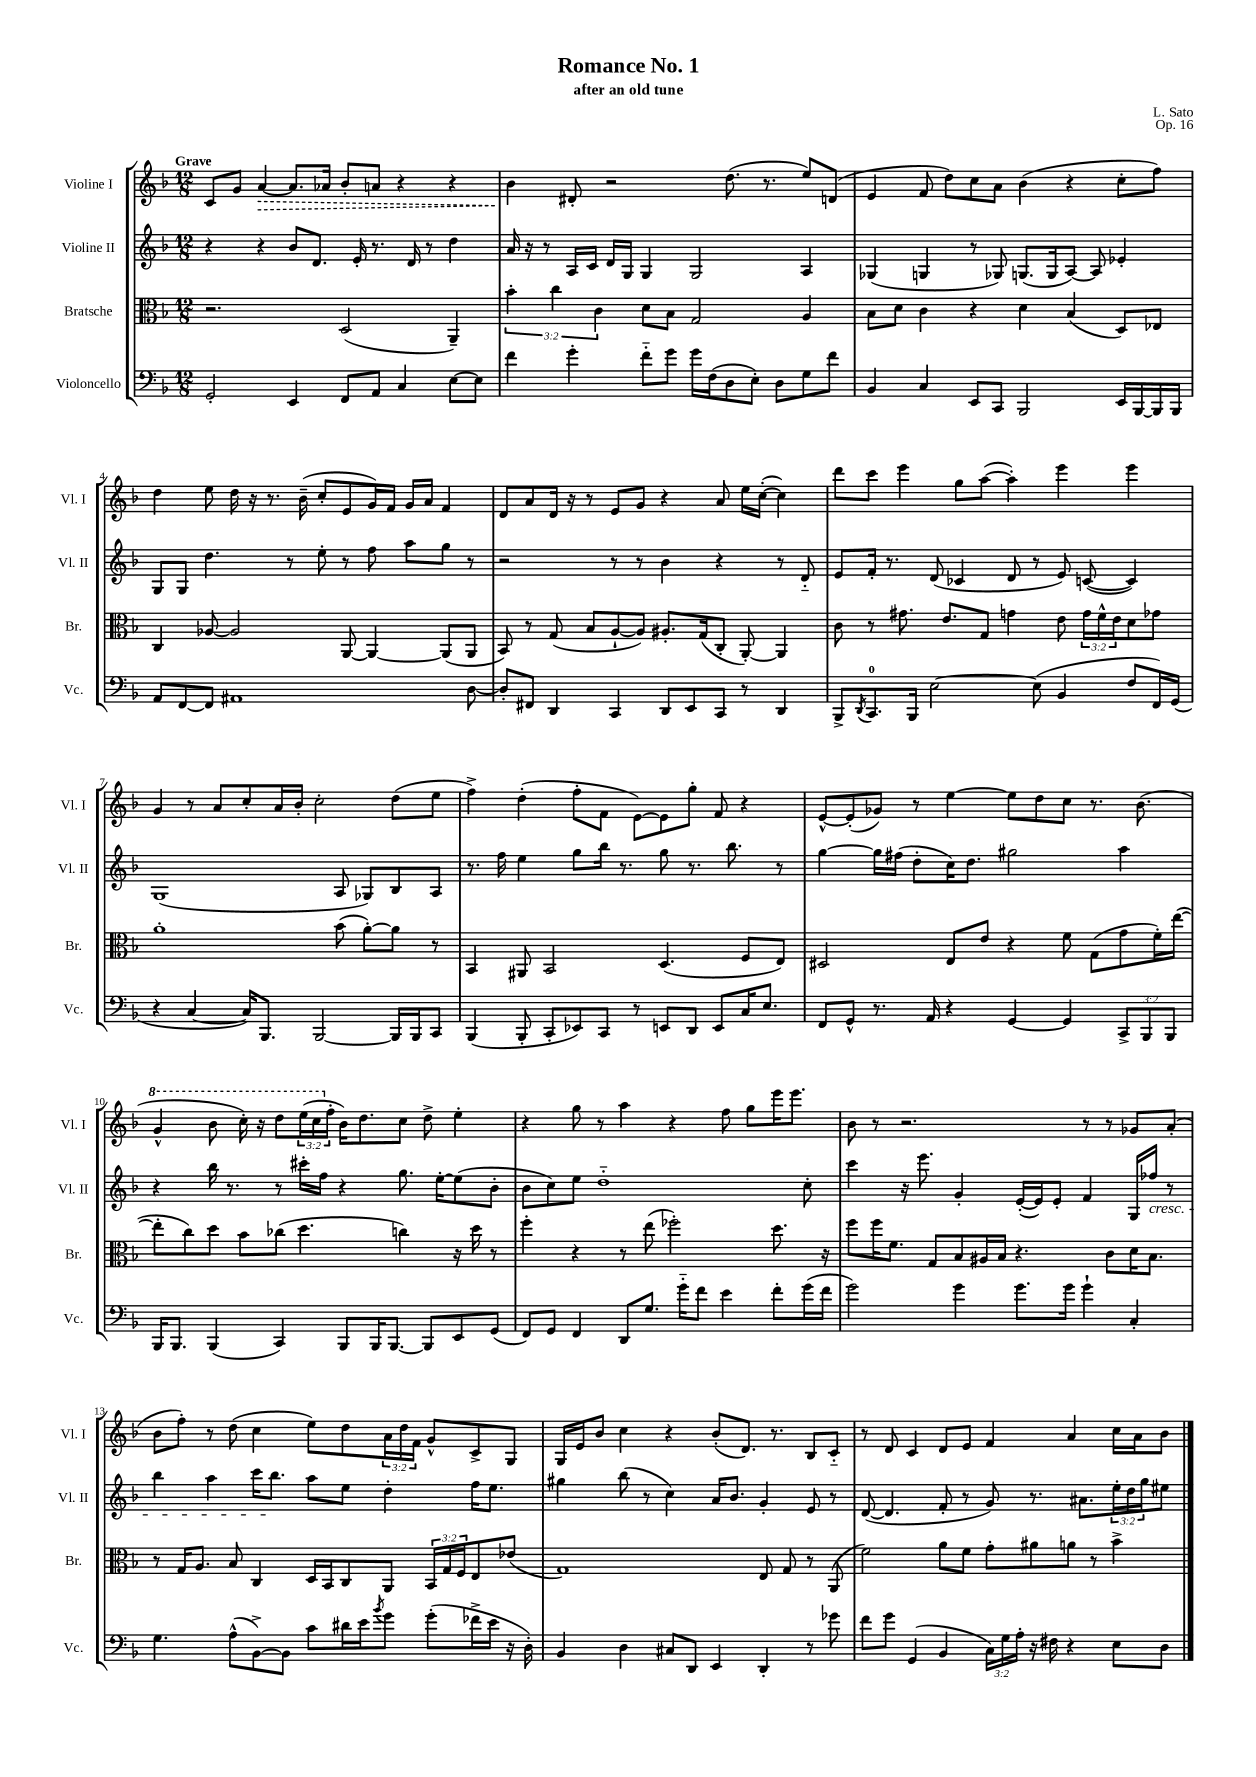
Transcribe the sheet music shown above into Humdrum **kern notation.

**kern	**kern	**kern	**kern
*staff4	*staff3	*staff2	*staff1
*clefF4	*clefC3	*clefG2	*clefG2
*k[b-]	*k[b-]	*k[b-]	*k[b-]
*M12/8	*M12/8	*M12/8	*M12/8
2GG'/	2.r	4r	8c/L
.	.	.	8g/J
.	.	4r	[4a/
4EE/	.	8b-/L	8.a/]L
.	.	8.d/J	.
.	.	.	16a-/Jk
8FF/L	(2D/	.	8b-'/L
.	.	16e'/	.
8AA/J	.	8.r	8a/J
4C/	.	.	4r
.	.	16d/	.
.	.	8r	.
[8E\L	4AA~/)	4dd\	4r
8E\]J	.	.	.
=	=	=	=
4f\	6b-'\	16a/	4b-\
.	.	16r	.
.	.	8r	.
.	6cc\	.	.
4g'\	.	16A/LL	8d#'/
.	.	16c/JJ	.
.	6c\	.	.
.	.	16d/LL	2r
.	.	16G/JJ	.
8f'~\L	8d\L	4G/	.
8g\J	8B-\J	.	.
16g\LL	2G/	2G/	.
(16F\J	.	.	.
8D\	.	.	(8.dd\
8E'\J)	.	.	.
.	.	.	8.r
8D\L	.	.	.
8G\	4A/	4A/	8ee/L)
8f\J	.	.	(8d/J
=	=	=	=
4BB-/	8B-\L	(4G-/	4e/
.	8d\J	.	.
4C/	4c\	4G/	8f/
.	.	.	8dd\L)
8EE/L	4r	8r	8cc\
8CC/J	.	8G-/)	8a\J
2BBB-/	4d\	(8.G/L	(4b-\
.	.	16G/k	.
.	(4B-/	[8A/J)	4r
.	.	8A/]	.
16EE/LL	8D/L)	4e-'/	8cc'\L
[16BBB-/	.	.	.
16BBB-/]	8E-/J	.	8ff\J)
16BBB-/JJ	.	.	.
=	=	=	=
8AA/L	4C/	8G/L	4dd\
[8FF/	.	8G/J	.
8FF/]J	[8A-/	4.dd\	8ee\
1AA#	2A-/]	.	16dd\
.	.	.	16r
.	.	.	8.r
.	.	8r	.
.	.	.	(16b-~\
.	.	8ee'\	8cc'/L
.	[8AA/	8r	8e/
.	4AA/_	8ff\	16g/L)
.	.	.	16f/JJ
.	.	8aa\L	16g/LL
.	.	.	16a/JJ
.	(8AA/]L	8gg\J	4f/
[8D\	8AA/J	8r	.
=	=	=	=
8D'/]L	8BB-/)	2r	8d/L
8FF#/J	8r	.	8a/
4DD/	(8G/	.	16d/Jk
.	.	.	16r
.	8B-/L	.	8r
4CC/	[8A`/	8r	8e/L
.	8A/]J)	8r	8g/J
8DD/L	8.A#'/L	4b-\	4r
8EE/	.	.	.
.	(16G/k	.	.
8CC/J	8C'/J	4r	8a/
8r	[8AA'/)	.	16ee\LL
.	.	.	([16cc'\JJ
4DD/	4AA/]	8r	4cc\])
.	.	8d'~/	.
=	=	=	=
8BBB-^/L	8c\	8e/L	8ddd\L
8qDD/	.	.	.
8.CC/	8r	16f'/Jk	8ccc\J
.	.	8.r	.
.	8.g#\	.	4eee\
16BBB-/Jk	.	.	.
[2E\	.	(8d/	.
.	8.e/L	.	.
.	.	4c-/	8gg\L
.	8G/J	.	([8aa\J
.	4g\	8d/	4aa'\])
(8E\]	.	8r	.
4BB-/	8e\	8e/)	4eee\
.	24g\LL	([8c/	.
.	24f^^\	.	.
.	24e\J	.	.
8F/L	8d\	4c/])	4eee\
16FF/L)	8g-\J	.	.
(16GG/JJ	.	.	.
=	=	=	=
4r	1a'	(1G	4g/
[4C/	.	.	8r
.	.	.	8a/L
16C/]LK)	.	.	8cc'/
8.BBB-/J	.	.	.
.	.	.	16a/L
.	.	.	16b-'/JJ
[2BBB-/	.	.	2cc'\
.	(8b-\	8A/	.
.	[8a'\L)	8G-/L)	.
16BBB-/]LL	8a\]J	8B-/	(8dd\L
16BBB-/J	.	.	.
8CC/J	8r	8A/J	8ee\J
=	=	=	=
(4BBB-/	4BB-/	8.r	4ff^\)
.	.	16ff\	.
8BBB-'/	8AA#/	4ee\	(4dd'\
8CC'/L	2BB-/	.	.
8EE-/)	.	8gg\L	8ff'\L
8CC/J	.	16bb-\Jk	8f\J
.	.	8.r	.
8r	.	.	[8e\L)
8EE/L	(4.D/	8gg\	8e\]
8DD/J	.	8.r	8gg'\J
8EE/L	.	.	8f/
.	.	8.bb-\	.
16C/K	8F/L	.	4r
8.E/J	.	.	.
.	8E/J)	8r	.
=	=	=	=
8FF/L	2D#/	[4gg\	[8e^^/L
8GG^^/J	.	.	(8e'/]
8.r	.	16gg\]LL	8g-/J)
.	.	(16ff#\JJ	.
.	.	8dd'\L	8r
16AA/	.	.	.
4r	8E/L	16cc\K)	[4ee\
.	.	8.dd\J	.
.	8e/J	.	.
[4GG/	4r	2gg#\	8ee\]L
.	.	.	8dd\
4GG/]	8f\	.	8cc\J
.	(8G\L	.	8.r
12CC^/L	8g\	4aa\	.
.	.	.	(8.b-\
12BBB-/	.	.	.
.	16f'\L)	.	.
12BBB-/J	.	.	.
.	([16ee\JJ	.	.
=	=	=	=
16BBB-/LK	8ee'\]L	4r	4gg^^/
8.BBB-/J	.	.	.
.	8cc\)	.	.
(4BBB-/	8dd\J	16bb-\	8bb-\
.	.	8.r	.
.	8b-\L	.	16ccc'\)
.	.	.	16r
4CC/)	(8cc-\J	8r	8ddd\L
.	4.dd\	16ccc#'\LL	(24eee\L
.	.	.	24ccc\
.	.	16ff\JJ	.
.	.	.	24ff'\JJ
8BBB-/L	.	4r	16b-\LK)
.	.	.	8.dd\
16BBB-/K	.	.	.
[8.BBB-/J	.	.	.
.	4cc\)	8.gg\	8cc\J
8BBB-/]L	.	.	8dd^\
.	.	[16ee'\LK	.
8EE/	16r	(8ee\]	4ee'\
.	16dd\	.	.
(8GG/J	8r	8b-'\J	.
=	=	=	=
8FF/L)	4ff'\	8b-\L	4r
8GG/J	.	8cc\)	.
4FF/	4r	8ee\J	8gg\
.	.	1dd'~	8r
8DD/L	8r	.	4aa\
8.G/J	(8ee\	.	.
.	2ff-'\)	.	4r
16g'~\LK	.	.	.
8f\J	.	.	.
4e\	.	.	8ff\
.	.	.	8gg\L
8f'\L	8.dd\	.	16eee\K
.	.	.	8.eee\J
(16g\L	.	8cc'\	.
16f\JJ	16r	.	.
=	=	=	=
2g\)	8ff\L	4ccc\	8b-\
.	16ff\K	.	8r
.	8.f\J	.	.
.	.	16r	2.r
.	.	8.eee\	.
.	8G/L	.	.
4g\	8B-/	4g'/	.
.	16A#/L	.	.
.	16B-/JJ	.	.
8.g\L	4.r	([16e'/LL	.
.	.	16e/]J)	.
.	.	8e'/J	.
16g\Jk	.	.	.
4g`\	.	4f/	8r
.	8c\L	.	8r
4C'/	16d\K	16G/LL	8g-/L
.	8.B-\J	16ff-/JJ	.
.	.	8r	(8a'/J
=	=	=	=
4.G\	8r	4bb-\	8b-\L
.	16G/LK	.	8ff'\J)
.	8.A/J	.	.
.	.	4aa\	8r
(8A^^\L	8B-/	.	(8dd\
[8BB-^\)	4C/	16ccc\LK	4cc\
.	.	8.bb-\J	.
8BB-\]J	.	.	.
8c\L	16D/LL	8aa\L	8ee\L)
.	16BB-/J	.	.
16d#\L	8C/	8ee\J	8dd\
16e\J	.	.	.
8qb-/	.	.	.
8g\J	8AA/J	4dd'\	24a\L
.	.	.	24dd\
.	.	.	24f\JJ
(8g'\L	24BB-/LL	.	8g^^/L
.	24G/	.	.
.	24F/J	.	.
16f-^\L	8E/	16ff\LK	8c^/
16e\JJ	.	8.ee\J	.
16r	(8e-/J	.	8G/J
16D'\)	.	.	.
=	=	=	=
4BB-/	1G)	4gg#\	16G/LL
.	.	.	16e/J
.	.	.	8b-/J
4D\	.	(8bb-\	4cc\
.	.	8r	.
8C#/L	.	4cc\)	4r
8DD/J	.	.	.
4EE/	.	16a/LK	(8b-'/L
.	.	8.b-/J	.
.	.	.	8.d/J)
4DD'/	8E/	4g'/	.
.	.	.	8.r
.	8G/	.	.
8r	8r	8e/	8B-/L
8g-\	(8AA/	8r	8c'~/J
=	=	=	=
8f\L	2f\)	([8d/	8r
8g\J	.	4.d/]	8d/
(4GG/	.	.	4c/
4BB-/	8a\L	8f'/	8d/L
.	8f\J	8r	8e/J
24C\LL)	8g'\L	8g/)	4f/
24G\	.	.	.
24A'\JJ	.	.	.
16r	8a#\	8.r	.
16F#\	.	.	.
4r	8a\J	.	4a/
.	.	8.a#\L	.
.	8r	.	.
8E\L	4b-^\	24ee'\L	16cc\LL
.	.	24dd\	.
.	.	.	16a\J
.	.	24gg\J	.
8D\J	.	8ee#\J	8b-\J
==	==	==	==
*-	*-	*-	*-
